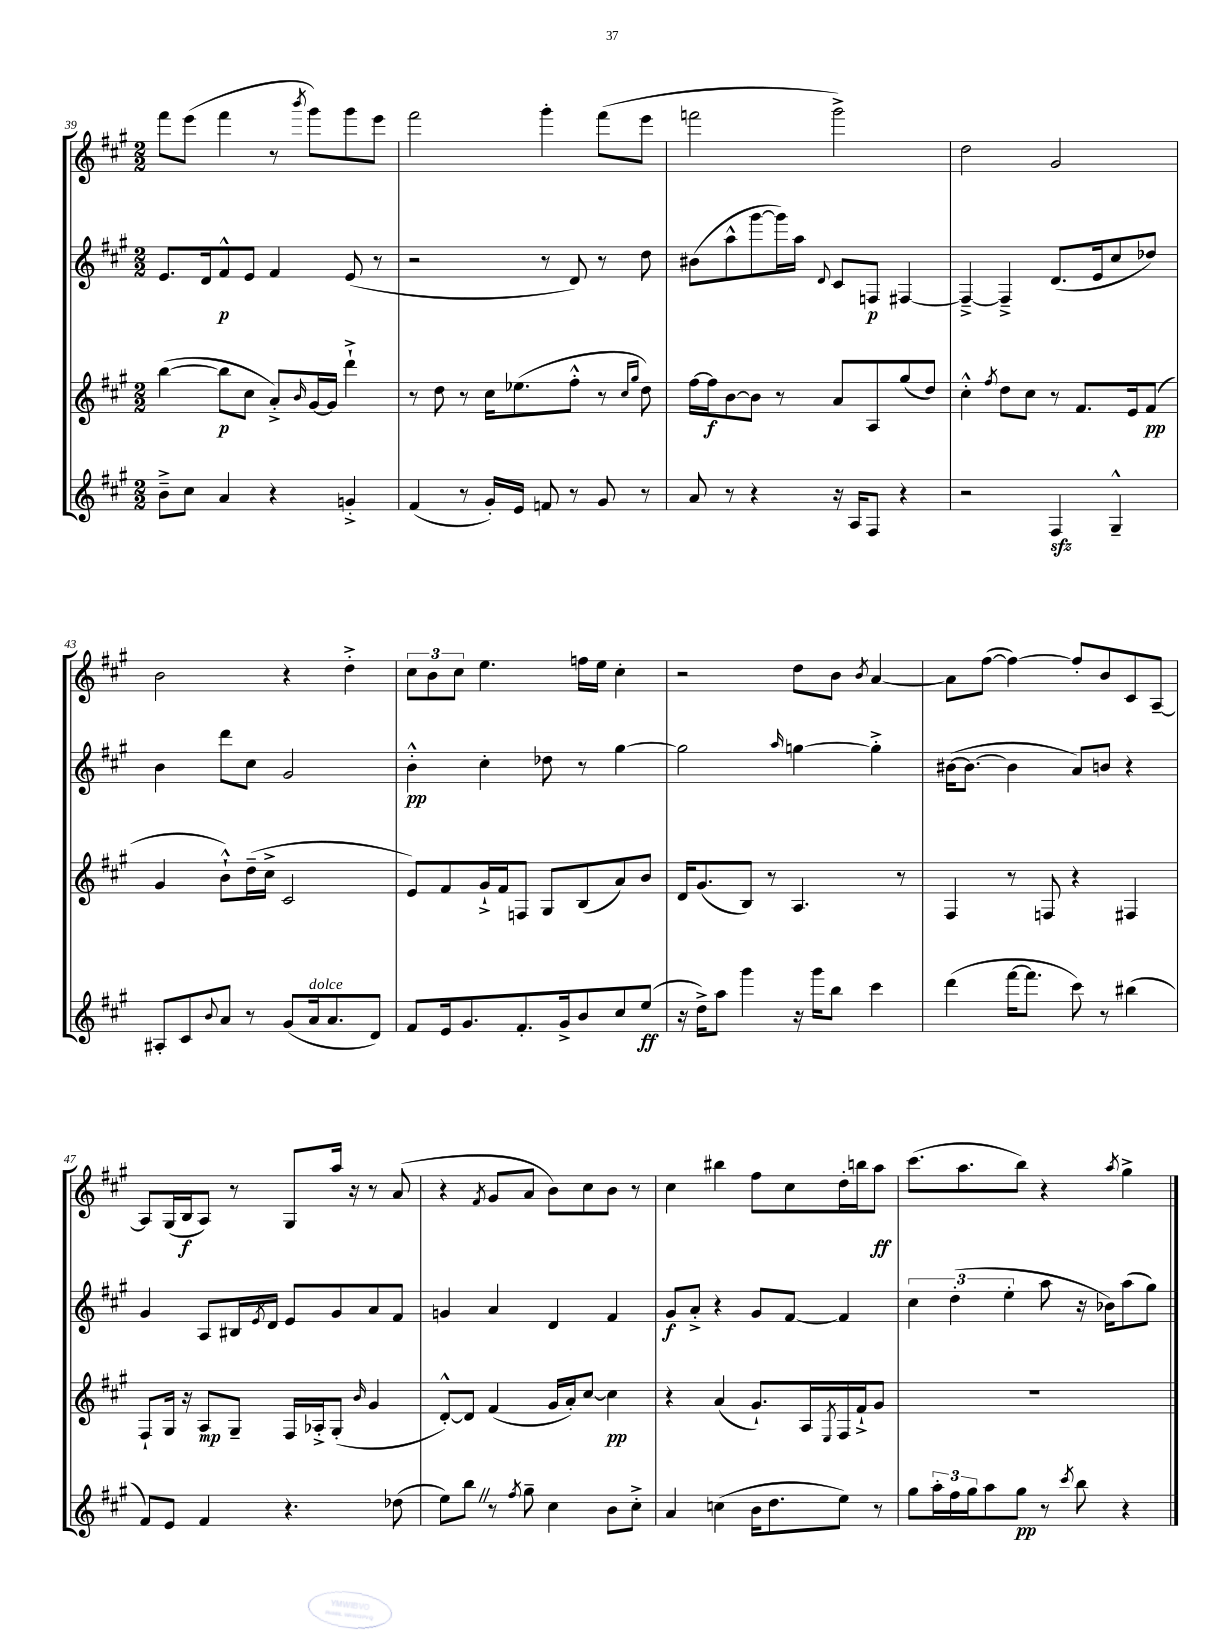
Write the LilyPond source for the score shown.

<<
\new StaffGroup <<
\new Staff = "s0" {
    \clef treble \key a \major \numericTimeSignature \time 2/2
    fis'''8 e'''8( fis'''4 r8 \acciaccatura { b'''8 } gis'''8) gis'''8 e'''8 |
    fis'''2 gis'''4-. fis'''8( e'''8 |
    f'''2 gis'''2->) |
    d''2 gis'2 |
    b'2 r4 d''4-.-> |
    \tuplet 3/2 { cis''8 b'8 cis''8 } e''4. f''16 e''16 cis''4-. |
    r2 d''8 b'8 \acciaccatura { b'8 } a'4~ |
    a'8 fis''8~( fis''4~) fis''8-. b'8 cis'8 a8~-- |
    a8 gis16( b16\f a8) r8 gis8 a''16 r16 r8 a'8( |
    r4 \acciaccatura { fis'8 } gis'8 a'8 b'8) cis''8 b'8 r8 |
    cis''4 bis''4 fis''8 cis''8 d''16-. b''16 a''8\ff |
    cis'''8.( a''8. b''8) r4 \acciaccatura { a''8 } gis''4-> \bar "|." |
}
\new Staff = "s1" {
    \clef treble \key a \major \numericTimeSignature \time 2/2
    e'8. d'16 fis'8-^\p e'8 fis'4 e'8( r8 |
    r2 r8 d'8) r8 d''8 |
    bis'8( a''8-^ gis'''8~ gis'''16) a''16 \appoggiatura { d'8 } cis'8 f8\p fis4~ |
    fis4~---> fis4---> d'8.( e'16 cis''8 des''8) |
    b'4 d'''8 cis''8 gis'2 |
    b'4-.-^\pp cis''4-. des''8 r8 gis''4~ |
    gis''2 \grace { a''16 } g''4~ g''4-.-> |
    bis'16~( bis'8.~ bis'4 a'8) b'8 r4 |
    gis'4 a8 bis16 \acciaccatura { e'8 } d'16 e'8 gis'8 a'8 fis'8 |
    g'4 a'4 d'4 fis'4 |
    gis'8\f a'8-.-> r4 gis'8 fis'8~ fis'4 |
    \tuplet 3/2 { cis''4 d''4-.( e''4-. } a''8 r16 bes'16) a''8( gis''8) \bar "|." |
}
\new Staff = "s2" {
    \clef treble \key a \major \numericTimeSignature \time 2/2
    b''4~( b''8\p cis''8 a'8-.->) \grace { b'16 } gis'16~ gis'16 d'''4-!-> |
    r8 d''8 r8 cis''16 ees''8.( fis''8-.-^ r8 \grace { cis''16 gis''16 } d''8) |
    fis''16~ fis''16\f b'8~ b'8 r8 a'8 a8 gis''8( d''8) |
    cis''4-.-^ \acciaccatura { fis''8 } d''8 cis''8 r8 fis'8. e'16 fis'8\pp( |
    gis'4 b'8-!-^) d''16--( cis''16-> cis'2 |
    e'8) fis'8 gis'16-!-> fis'16 f8 gis8 b8( a'8) b'8 |
    d'16 gis'8.( b8) r8 a4. r8 |
    fis4 r8 f8 r4 fis4 |
    fis8-! gis16 r16 a8\mp gis8-- fis16 aes16-.-> gis8-.( \grace { b'16 } gis'4 |
    d'8~-.-^) d'8 fis'4( gis'16 a'16-.) cis''8~ cis''4\pp |
    r4 a'4( gis'8.-!) a16 \acciaccatura { e8 } fis16 fis'16-!-> gis'8 |
    R1 \bar "|." |
}
\new Staff = "s3" {
    \clef treble \key a \major \numericTimeSignature \time 2/2
    b'8---> cis''8 a'4 r4 g'4-.-> |
    fis'4( r8 gis'16-.) e'16 f'8 r8 gis'8 r8 |
    a'8 r8 r4 r16 a16 fis8 r4 |
    r2 fis4\sfz gis4---^ |
    ais8-. cis'8 \appoggiatura { b'8 } a'8 r8 gis'8( a'16^\markup { \italic "dolce" } a'8. d'8) |
    fis'8 e'16 gis'8. fis'8.-. gis'16-> b'8 cis''8 e''8\ff( |
    r16 d''16->) a''8 gis'''4 r16 gis'''16 b''8 cis'''4 |
    d'''4( fis'''16~ fis'''8. cis'''8) r8 bis''4( |
    fis'8) e'8 fis'4 r4. des''8( |
    e''8) b''8 \once \override BreathingSign.text = \markup { \musicglyph "scripts.caesura.straight" } \breathe r8 \acciaccatura { fis''8 } gis''8-- cis''4 b'8 cis''8-.-> |
    a'4 c''4( b'16 d''8. e''8) r8 |
    gis''8 \tuplet 3/2 { a''16-. fis''16 gis''16 } a''8 gis''8\pp r8 \acciaccatura { cis'''8 } b''8 r4 \bar "|." |
}
>>
>>
\layout { \context { \Score currentBarNumber = #39 } }
